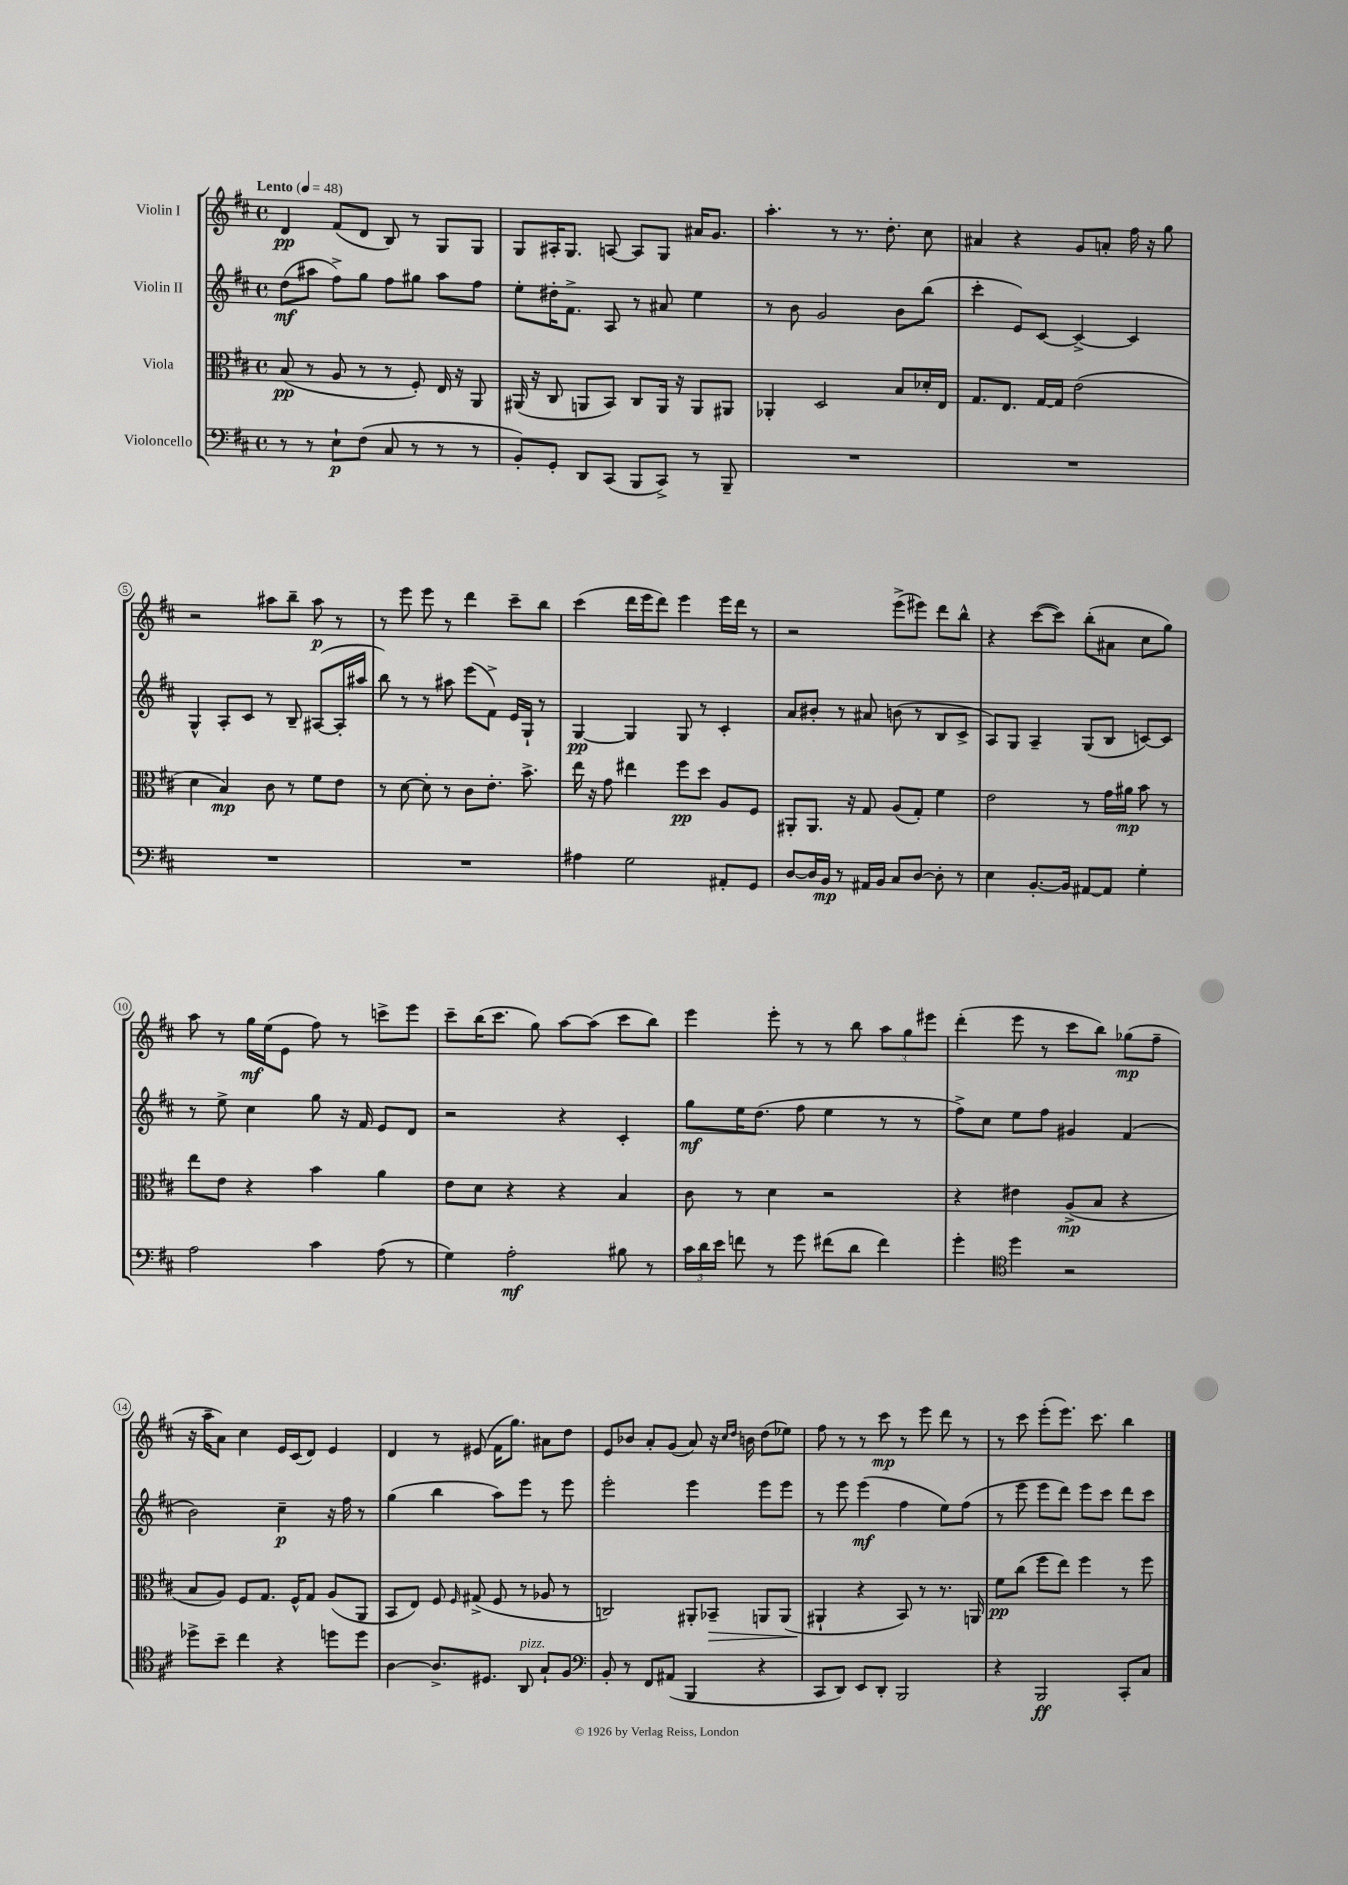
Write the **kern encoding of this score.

**kern	**kern	**kern	**kern
*staff4	*staff3	*staff2	*staff1
*clefF4	*clefC3	*clefG2	*clefG2
*k[f#c#]	*k[f#c#]	*k[f#c#]	*k[f#c#]
*M4/4	*M4/4	*M4/4	*M4/4
*met(c)	*met(c)	*met(c)	*met(c)
*MM48	*MM48	*MM48	*MM48
8r	(8B	(8dd	4d
8r	8r	8aa#	.
8E`	8A	8ff#^)	(8f#
(8F#	8r	8gg	8d
8C#	8r	8ff#	8B)
8r	8F#')	8gg#	8r
8r	16E	8aa#	8G
.	16r	.	.
8r	8AA	8ff#	8G
=	=	=	=
8BB')	(16AA#	8ee'	8G
.	16r	.	.
8GG'	8C#	16dd#'	16A#'
.	.	8.f#^	8.G
8DD	8AA	.	.
(8CC#	8BB)	8A	[8A
8BBB	8C#	8r	8A]
8CC#^)	16AA	8a#	8G
.	16r	.	.
8r	8AA	4ee	16a#
.	.	.	8.g
8BBB~	8AA#	.	.
=	=	=	=
1r	4AA-'	8r	4.aa'
.	.	8b	.
.	2D	2g	.
.	.	.	8r
.	.	.	8.r
.	.	.	8.dd'
.	8B	8b	.
.	16d-'	(8bb	8cc#
.	16E	.	.
=	=	=	=
1r	8.G	4ccc#'	4a#
.	8.E	.	.
.	.	8e)	4r
.	[16G	[8c#	.
.	16G]	.	.
.	(2e	4c#^_	8g
.	.	.	8a'
.	.	4c#]	16ff#
.	.	.	16r
.	.	.	8gg
=	=	=	=
1r	4d	4G^^	2r
.	4B)	8A'	.
.	.	8c#	.
.	8c#	8r	8aa#
.	8r	8B~	8bb~
.	8f#	([8A#	8aa#
.	8e	16A#']	8r
.	.	16aa#	.
=	=	=	=
1r	8r	8bb)	8r
.	[8d	8r	8eee
.	8d']	8r	8eee
.	8r	8aa#	8r
.	8c#	(8eee	4ddd
.	8.e'	8f#^)	.
.	.	16e	8ccc#~
.	8.b^	16G`	.
.	.	8r	8bb
=	=	=	=
4A#	16ee	[4G	(4ccc#
.	16r	.	.
.	8g	.	.
2G	4ee#	4G]	16ddd
.	.	.	16eee
.	.	.	8ddd)
.	8ff#	8G	4eee
.	8dd	8r	.
8AA#'	8A	4c#'	16eee
.	.	.	16ddd
8GG	8F#	.	8r
=	=	=	=
[8D	8AA#'	8a	2r
16D]	8.AA#	8b#'	.
16BB	.	.	.
8r	.	8r	.
.	16r	.	.
16AA#	8G	8a#	.
16BB	.	.	.
8C#	(8A	(8b	(8eee^
[8D	8G')	8r	8eee#)
8D']	4f#	8B	8ddd
8r	.	8c#^	8bb^^
=	=	=	=
4E	2e	8A)	4r
.	.	8G	.
[8.BB'	.	4A~	([8ccc#
.	.	.	8ccc#])
16BB]	.	.	.
[8AA#	8r	(8G	(8bb'
8AA#]	16g	8B	8a#
.	16a#	.	.
4G'	8b	[8c)	8cc#
.	8r	8c]	8gg)
=	=	=	=
2A	8ee	8r	8aa
.	8e	8ee^	8r
.	4r	4cc#	16gg
.	.	.	(16ee
.	.	.	8e
4c#	4b	8gg	8ff#)
.	.	16r	8r
.	.	16f#	.
(8A	4a	8e	8ccc^
8r	.	8d	8eee
=	=	=	=
4G)	8e	2r	8ccc#~
.	8d	.	(16bb
.	.	.	8.ccc#
2A'	4r	.	.
.	.	.	8gg)
.	4r	4r	[8aa
.	.	.	(8aa]
8B#	4B	4c#'	8ccc#
8r	.	.	8bb)
=	=	=	=
24c#	8c#	8gg	4eee
24d	.	.	.
24e	.	.	.
8f	8r	16ee	.
.	.	(8.dd	.
8r	4d	.	8eee'
8g	.	8ff#	8r
(8f#	2r	4ee	8r
8d	.	.	8bb
4f#)	.	8r	12aa
.	.	.	12gg
.	.	8r	.
.	.	.	12eee#
=	=	=	=
4g'	4r	8ff#^)	(4ddd'
.	.	8cc#	.
*clefC4	*	*	*
4dd	4e#	8ee	8eee
.	.	8ff#	8r
2r	(8A^	4g#	8ccc#
.	8B	.	8bb)
.	4r	(4f#	(8gg-
.	.	.	8ff#~
=	=	=	=
8dd-^	8B	2b)	16r
.	.	.	16aa~
8b~	8A)	.	8a)
4cc#	8F#	.	4cc#
.	8.G	.	.
4r	.	4cc#~	16e
.	16F#^^	.	(16c#
.	8G	.	8d)
8dd	(8A	16r	4e
.	.	16ff#	.
8dd	8AA	8r	.
=	=	=	=
[4A	8BB	(4gg	4d
.	8E)	.	.
8.A^]	8F#	4bb	8r
.	16qqF#	.	.
.	(8G#^	.	(8e#
8.D#	.	.	.
.	8F#	8aa)	16f#
.	.	.	8.gg)
8AA	8r	8eee	.
8G`	8A-	8r	8a#
8F#	8r	8eee	8dd
=	=	=	=
*clefF4	*	*	*
8BB'	2C)	2eee'	8e
8r	.	.	8b-
8FF#	.	.	8a'
(8AA#	.	.	(8g
4BBB	8AA#'	4eee	8a)
.	8BB-~	.	16r
.	.	.	16qqcc#
.	.	.	16qqdd
.	.	.	16b
4r	8AA	8eee	(8dd
.	(8AA	8eee	8ee-)
=	=	=	=
8CC#	4AA#`	8r	8ff#
8DD)	.	8eee	8r
8EE	4r	(4eee	8r
8DD'	.	.	8ccc#
2BBB	8BB)	4ff#	8r
.	8r	.	8eee
.	8.r	8ee)	8ddd
.	.	(8ff#	8r
.	16AA	.	.
=	=	=	=
4r	8f#	8r	8r
.	(8cc#	8eee	8ccc#
2BBB	8ff#	8eee	(8eee'
.	8ee)	8ddd)	8.eee)
.	4ff#	8eee	.
.	.	.	8.ccc#
.	.	8ccc#	.
8CC#'	8r	8ddd	4bb
8C#	8ff#	8ccc#	.
==	==	==	==
*-	*-	*-	*-
